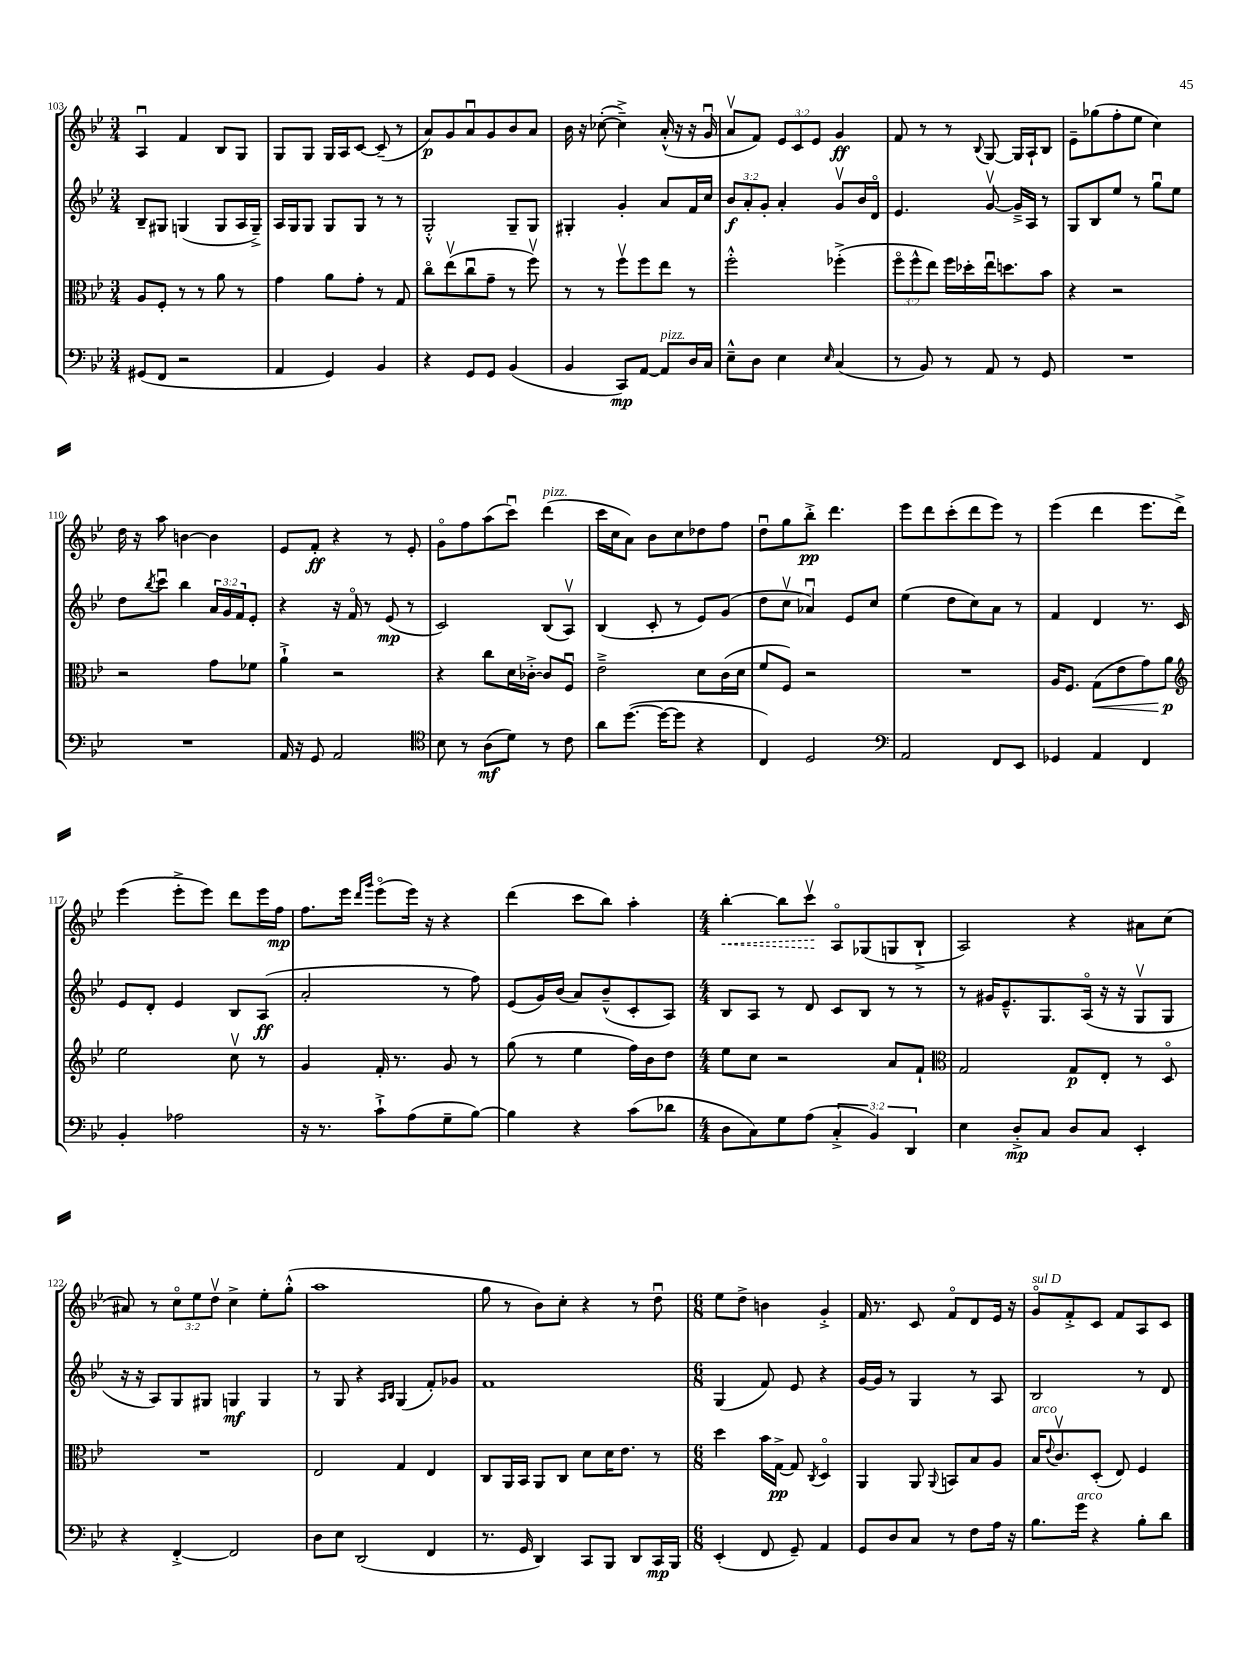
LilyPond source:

<<
\new StaffGroup <<
\new Staff = "s0" {
    \clef treble \key bes \major \numericTimeSignature \time 3/4 \override Staff.TupletNumber.text = #tuplet-number::calc-fraction-text
    a4\downbow f'4 bes8 g8 |
    g8 g8 g16 a16 c'8~ c'8--( r8 |
    a'8\p) g'8 a'8\downbow g'8 bes'8 a'8 |
    bes'16 r16 ces''8~-.( ces''4--->) a'16-.-^( r16 r16 g'16\downbow |
    a'8\upbow f'8) \tuplet 3/2 { ees'8 c'8 ees'8 } g'4\ff |
    f'8 r8 r8 \appoggiatura { bes8 } g8~ g16 a16-! bes8 |
    ees'8-- ges''8( f''8-. ees''8 c''4) |
    d''16 r16 a''8 b'4~ b'4 |
    ees'8 f'8-.\ff r4 r8 ees'8-. |
    g'8\flageolet f''8 a''8( c'''8\downbow) d'''4^\markup { \italic "pizz." }( |
    c'''16 c''16 a'8) bes'8 c''8 des''8 f''8 |
    d''8\downbow g''8 bes''8-.->\pp d'''4. |
    ees'''8 d'''8 c'''8-.( d'''8 ees'''8) r8 |
    ees'''4( d'''4 ees'''8. d'''16->) |
    ees'''4( ees'''8-.-> ees'''8) d'''8 ees'''16 f''16\mp |
    f''8. ees'''16 \grace { d'''16 g'''16 } ees'''8\flageolet( ees'''16) r16 r4 |
    d'''4( c'''8 bes''8) a''4-. |
    \numericTimeSignature \time 4/4 \once \override Hairpin.style = #'dashed-line bes''4~-.\< bes''8 c'''8\upbow\! a8\flageolet ges8( g8 bes8-!-> |
    a2) r4 ais'8 c''8( |
    ais'8) r8 \tuplet 3/2 { c''8\flageolet ees''8 d''8\upbow } c''4-> ees''8-. g''8-.-^( |
    a''1 |
    g''8 r8 bes'8) c''8-. r4 r8 d''8\downbow |
    \numericTimeSignature \time 6/8 ees''8 d''8-> b'4 g'4-.-> |
    f'16 r8. c'8 f'8\flageolet d'8 ees'16 r16 |
    g'8\flageolet^\markup { \italic "sul D" } f'8-.-> c'8 f'8 a8 c'8 \bar "|." |
}
\new Staff = "s1" {
    \clef treble \key bes \major \numericTimeSignature \time 3/4 \override Staff.TupletNumber.text = #tuplet-number::calc-fraction-text
    bes8-- gis8 g4( g8 a16 g16--->) |
    a16 g16 g8 g8 g8 r8 r8 |
    g2-.-^ g8-- g8 |
    gis4-. g'4-. a'8 f'16 c''16 |
    \tuplet 3/2 { bes'8\f a'8-. g'8-. } a'4-. g'8\upbow bes'16 d'16\flageolet |
    ees'4. g'8~\upbow g'16---> a16 r8 |
    g8 bes8 ees''8 r8 g''8\downbow ees''8 |
    d''8 \acciaccatura { bes''8 } c'''8\downbow bes''4 \tuplet 3/2 { a'16 g'16 f'16 } ees'8-. |
    r4 r16 f'16\flageolet r8 ees'8\mp( r8 |
    c'2) bes8( a8\upbow) |
    bes4( c'8-. r8 ees'8) g'8( |
    d''8 c''8\upbow aes'4\downbow) ees'8 c''8 |
    ees''4( d''8 c''8) a'8 r8 |
    f'4 d'4 r8. c'16 |
    ees'8 d'8-. ees'4 bes8 a8\ff( |
    a'2-. r8 f''8) |
    ees'8( g'16) bes'16( a'8) bes'8---^( c'8-. a8) |
    \numericTimeSignature \time 4/4 bes8 a8 r8 d'8 c'8 bes8 r8 r8 |
    r8 gis'16 ees'8.---^ g8. a16\flageolet( r16 r16 g8\upbow g8 |
    r16 r16 a8) g8 gis8 g4\mf g4 |
    r8 g8 r4 \grace { a16 bes16 } g4( f'8-.) ges'8 |
    f'1 |
    \numericTimeSignature \time 6/8 g4( f'8) ees'8 r4 |
    g'16~ g'16 r8 g4 r8 a8 |
    bes2 r8 d'8 \bar "|." |
}
\new Staff = "s2" {
    \clef alto \key bes \major \numericTimeSignature \time 3/4 \override Staff.TupletNumber.text = #tuplet-number::calc-fraction-text
    a8 f8-. r8 r8 a'8 r8 |
    g'4 a'8 g'8-. r8 g8 |
    c''8\flageolet ees''8\upbow( c''8\downbow g'8-- r8 f''8\upbow) |
    r8 r8 f''8\upbow f''8 ees''8 r8 |
    f''2-.-^ fes''4-.->( |
    \tuplet 3/2 { f''8\flageolet f''8-^ ees''8) } f''16 des''16-. ees''16\downbow d''8. bes'8 |
    r4 r2 |
    r2 g'8 fes'8 |
    a'4-!-> r2 |
    r4 c''8 d'16 ces'16~-.-> ces'8 f8\downbow |
    ees'2---> d'8 c'16( d'16 |
    f'8 f8) r2 |
    R2. |
    a16 f8. g8\<( ees'8 g'8) a'8\p\! |
    \clef treble ees''2 c''8\upbow r8 |
    g'4 f'16-. r8. g'8 r8 |
    g''8( r8 ees''4 f''16) bes'16 d''8 |
    \numericTimeSignature \time 4/4 ees''8 c''8 r2 a'8 f'8-! |
    \clef alto g2 g8\p ees8-. r8 d8\flageolet |
    R1 |
    ees2 g4 ees4 |
    c8 a,16 bes,16 a,8 c8 d'8 d'16 ees'8. r8 |
    \numericTimeSignature \time 6/8 d''4 bes'16 g16~->\pp g8 \acciaccatura { c8 } d4\flageolet |
    a,4 a,8 \appoggiatura { a,8 } b,8 bes8 a8 |
    bes16^\markup { \italic "arco" } \appoggiatura { ees'8 } c'8.\upbow d8-.( ees8) f4 \bar "|." |
}
\new Staff = "s3" {
    \clef bass \key bes \major \numericTimeSignature \time 3/4 \override Staff.TupletNumber.text = #tuplet-number::calc-fraction-text
    gis,8( f,8 r2 |
    a,4 g,4) bes,4 |
    r4 g,8 g,8 bes,4( |
    bes,4 c,8\mp) a,8~ a,8^\markup { \italic "pizz." } d16 c16 |
    ees8---^ d8 ees4 \grace { ees16 } c4( |
    r8 bes,8) r8 a,8 r8 g,8 |
    R2. |
    R2. |
    a,16 r16 g,8 a,2 |
    \clef tenor bes8 r8 a8\mf( d'8) r8 c'8 |
    a'8 d''8.~( d''16~ d''8 r4 |
    c4) d2 |
    \clef bass a,2 f,8 ees,8 |
    ges,4 a,4 f,4 |
    bes,4-. aes2 |
    r16 r8. c'8-!-> a8( g8-- bes8~) |
    bes4 r4 c'8( des'8 |
    \numericTimeSignature \time 4/4 d8 c8) g8 a8( \tuplet 3/2 { c4-.-> bes,4) d,4 } |
    ees4 d8-.->\mp c8 d8 c8 ees,4-. |
    r4 f,4~-.-> f,2 |
    d8 ees8 d,2( f,4 |
    r8. g,16 d,4) c,8 bes,,8 d,8 c,16\mp bes,,16 |
    \numericTimeSignature \time 6/8 ees,4-.( f,8 g,8--) a,4 |
    g,8 d8 c8 r8 f8 a16 r16 |
    bes8. g'16^\markup { \italic "arco" } r4 bes8-. d'8 \bar "|." |
}
>>
>>
\layout { \context { \Score currentBarNumber = #103 } }
